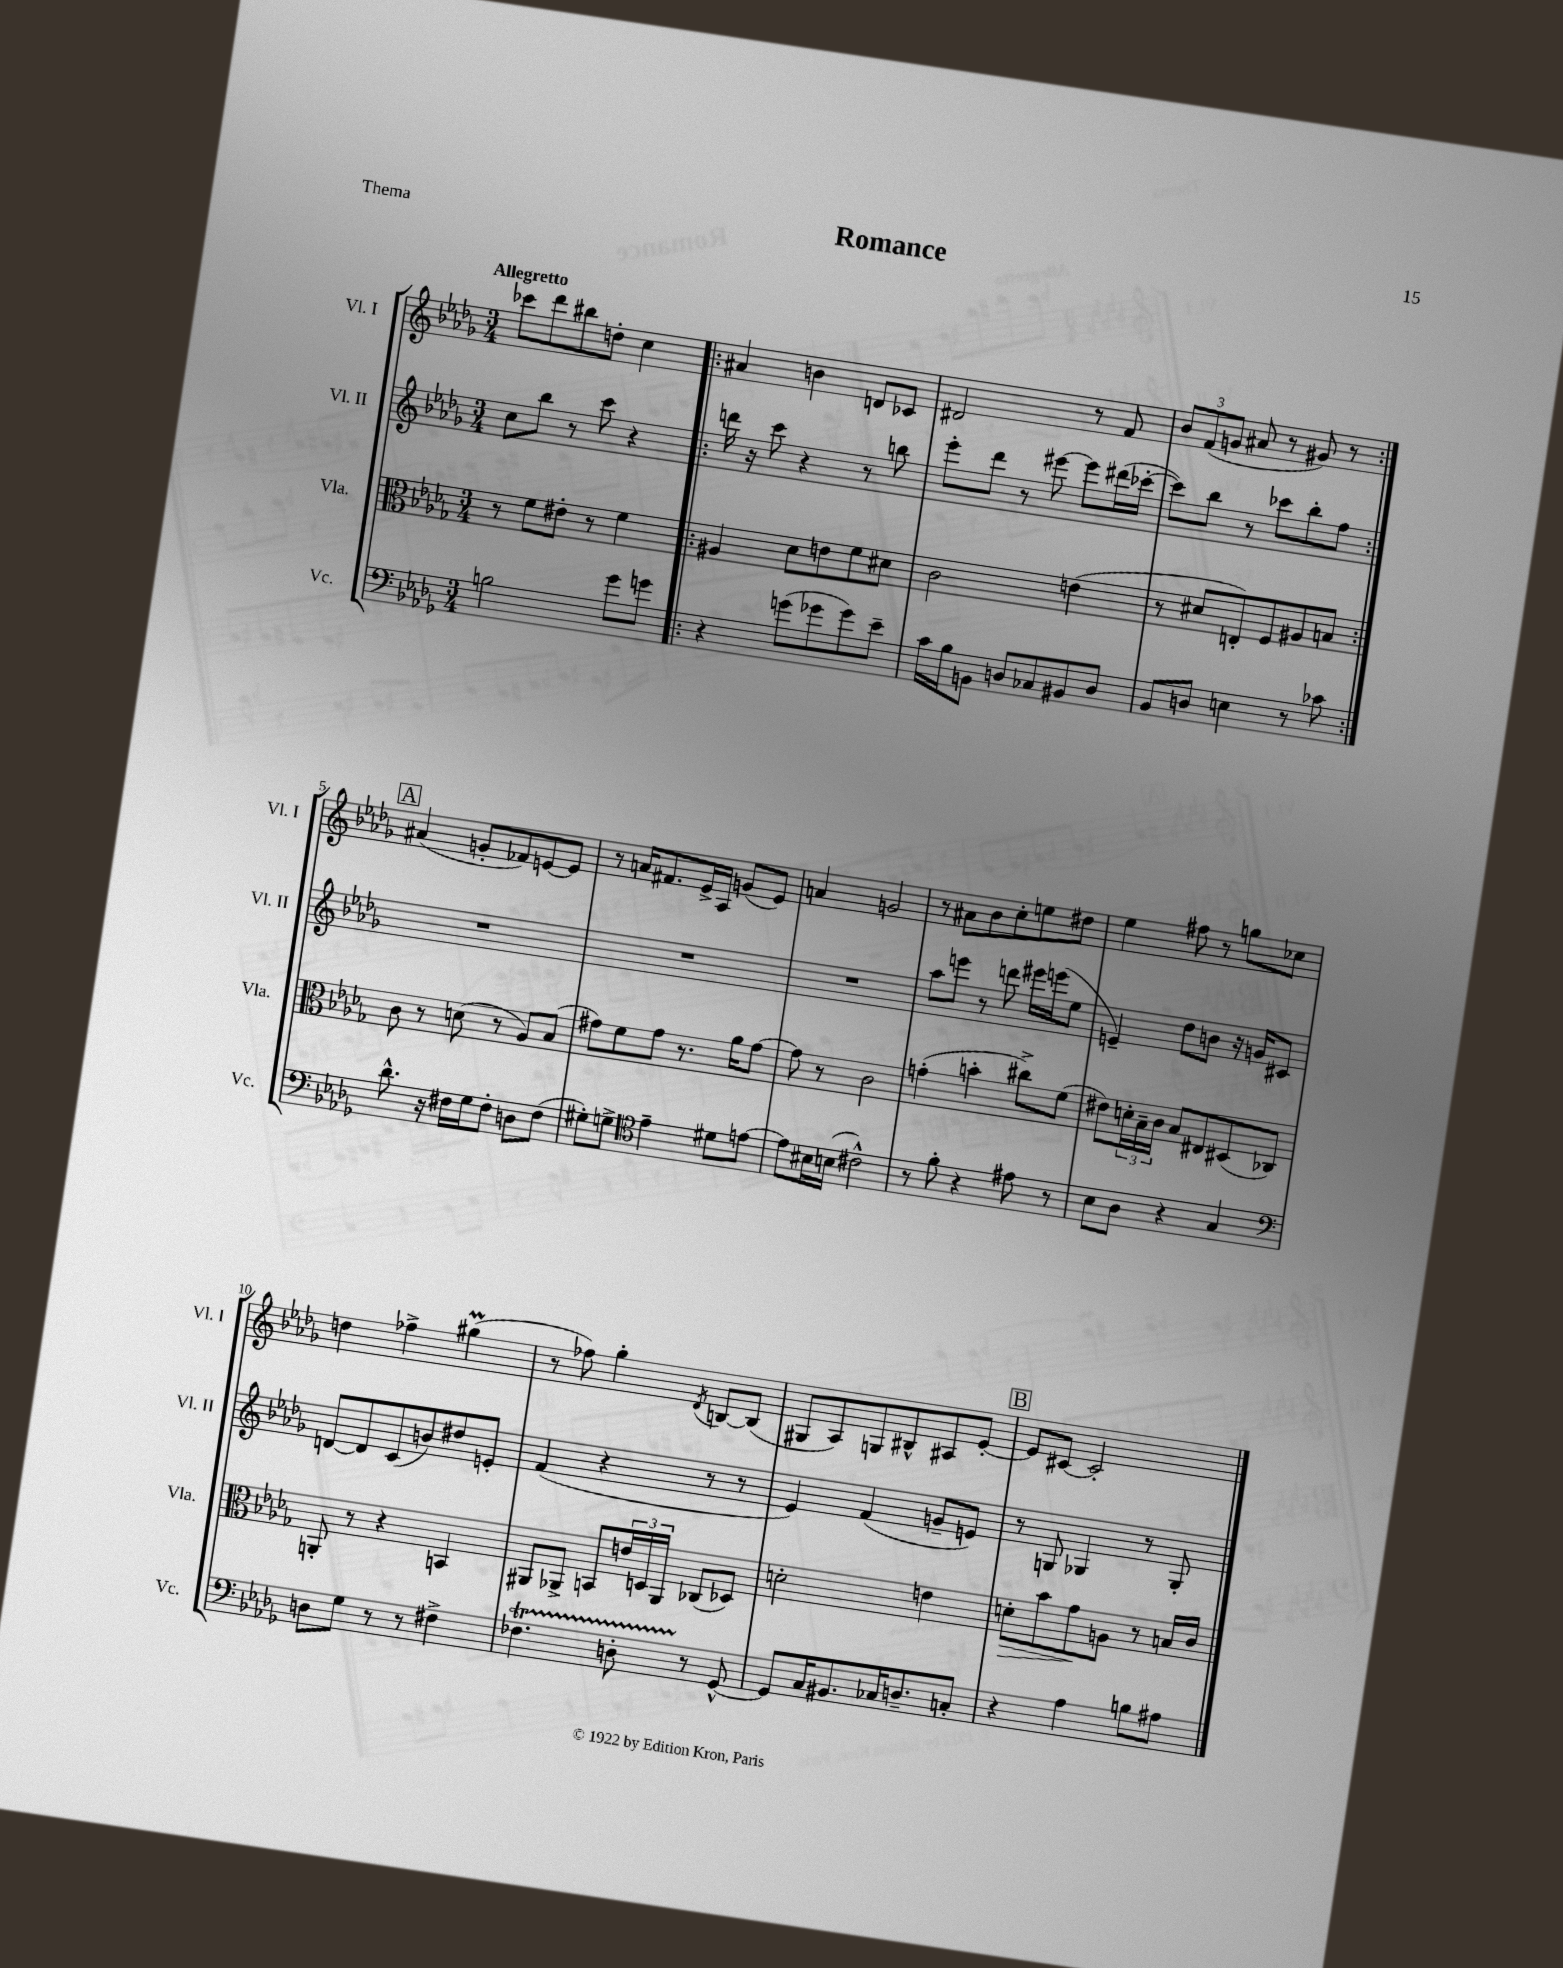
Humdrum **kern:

**kern	**kern	**kern	**kern
*staff4	*staff3	*staff2	*staff1
*clefF4	*clefC3	*clefG2	*clefG2
*k[b-e-a-d-g-]	*k[b-e-a-d-g-]	*k[b-e-a-d-g-]	*k[b-e-a-d-g-]
*M3/4	*M3/4	*M3/4	*M3/4
2B	8r	8cc	8ccc-
.	8f	8bb-	8ddd-
.	8e#'	8r	8bb#
.	8r	8ccc	8dd'
8g-	4f	4r	4cc
8g	.	.	.
=!|:	=!|:	=!|:	=!|:
4r	4A#	16ddd	4a#
.	.	16r	.
.	.	8ccc	.
(8g	8d-	4r	4b
8g-	8e	.	.
8g-)	8f	8r	8d
8e-~	8d#	8bb	8c-
=	=	=	=
16c	2c	8eee-'	2d#
16B-	.	.	.
8BB	.	8ddd-	.
8D	.	8r	.
8C-	.	[8eee#	.
8BB#	(4e	8eee#]	8r
8D	.	(16ddd#	8f
.	.	[16ccc-'	.
=	=	=	=
8BB-	8r	8ccc-])	12b-
.	.	.	(12f
8D	8d#	8bb-	.
.	.	.	12g
4E	8E')	8r	8a#
.	8F	8ccc-	8r
8r	8A#	8bb-'	8g#)
8c-	8B	8ff	8r
=:|!	=:|!	=:|!	=:|!
8.d-^^	8c	2.r	(4a#
.	8r	.	.
16r	.	.	.
16F#	(8d	.	8g'
16G-	.	.	.
8F#'	8r	.	8f-)
8D	8A-)	.	[8e
(8F#	(8B-	.	8e]
=	=	=	=
8G#')	8g#)	2.r	8r
8G^	8f	.	16a
.	.	.	8.f#
*clefC4	*	*	*
4e-~	8g#	.	.
.	8.r	.	16e-^
.	.	.	16A-
8d#	.	.	(8g
.	16a-	.	.
[8e	[8g#	.	8e-)
=	=	=	=
8e]	8g#]	2.r	4a
16B#	8r	.	.
(16B	.	.	.
2c#^^)	2c	.	2g
=	=	=	=
8r	(4g'	8aa-	8r
8f'	.	8eee	8a#
4r	4b'	8r	8b-
.	.	8ddd	8cc'
8e#	8cc#^)	16eee#	8ee
.	.	(16eee	.
8r	(8f	8ee-	8dd#
=	=	=	=
8B-	8e#)	4e~)	4ee-
8A-	24d'	.	.
.	24B-~	.	.
.	24c	.	.
4r	8B-	8dd-	8ff#
.	8E#	8b	8r
4G-	(8D#	16r	8gg
.	.	16g	.
.	8C-)	8c#	8cc-
=	=	=	=
*clefF4	*	*	*
8D	8AA'	[8d	4dd
8G-	8r	8d]	.
8r	4r	(8c	4ff-^
8r	.	8b)	.
4F#^	4BB	8dd#	(4gg#
.	.	8e'	.
=	=	=	=
4.F-	8AA#	(4f	8r
.	8AA-^	.	8ff-)
.	8BB	4r	4gg-'
8D'	24e	.	.
.	24D	.	.
.	24AA-	.	.
.	.	.	8qd-
8r	(8C-	8r	[8B
[8GG-^^	8D-)	8r	(8B]
=	=	=	=
8GG-]	2d'	4e-)	8G#
16C	.	.	8A-)
8.BB#	.	.	.
.	.	(4f	8G
16C-	.	.	8B#^^
8.D~	.	.	.
.	4e	8g~	8A#
8C'	.	8e)	[8e-'
=	=	=	=
4r	8d'	8r	8e-]
.	8b-	8G	[8c#
4A-	8g-	4G-	2c#']
.	8A	.	.
8B	8r	8r	.
8A#	16B	8G-'	.
.	16c	.	.
==	==	==	==
*-	*-	*-	*-
